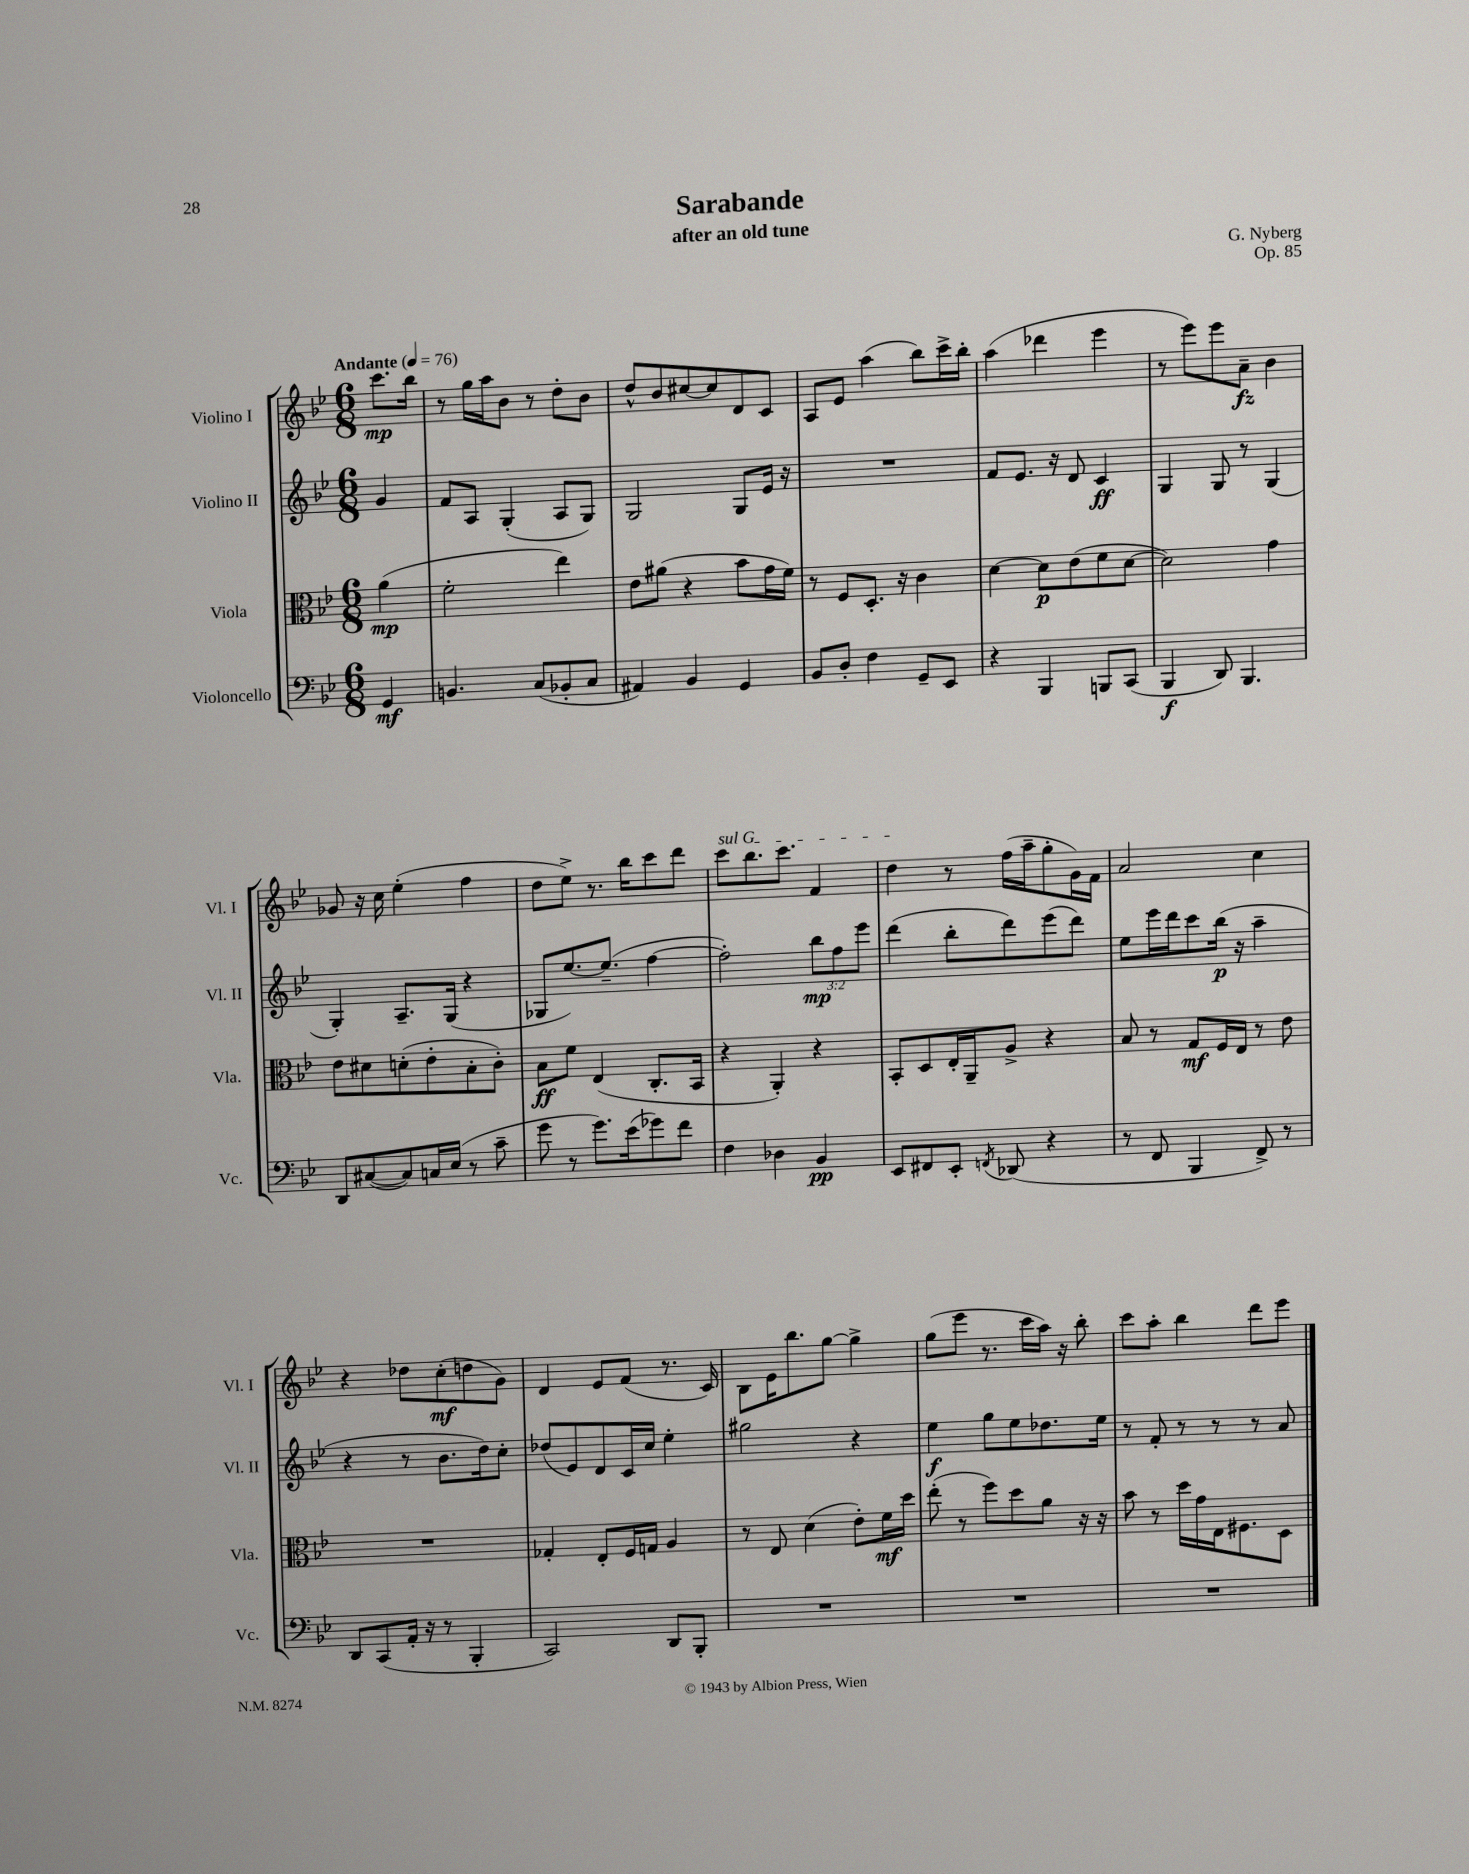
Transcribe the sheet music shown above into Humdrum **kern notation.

**kern	**kern	**kern	**kern
*staff4	*staff3	*staff2	*staff1
*clefF4	*clefC3	*clefG2	*clefG2
*k[b-e-]	*k[b-e-]	*k[b-e-]	*k[b-e-]
*M6/8	*M6/8	*M6/8	*M6/8
*MM76	*MM76	*MM76	*MM76
4GG/	(4a\	4g/	8.ccc\L
.	.	.	16bb-\Jk
=	=	=	=
4.BB/	2f'\	8f/L	8r
.	.	8A/J	16gg\LL
.	.	.	16aa\J
.	.	(4G'/	8b-\J
(8C/L	.	.	8r
8BB-'/	4ee-\)	8A/L	8dd'\L
8C/J	.	8G/J)	8b-\J
=	=	=	=
4AA#/)	8e-\L	2G/	8dd^^/L
.	(8a#\J	.	8b-/
4BB-/	4r	.	[8cc#/
.	.	.	8cc#/]
4GG/	8b-\L	8G/L	8d/
.	16g\L	16e-/Jk	8c/J
.	16f\JJ)	16r	.
=	=	=	=
8BB-/L	8r	2.r	8A/L
8D'/J	8F/L	.	8e-/J
4F\	8.D'/J	.	(4aa\
.	16r	.	.
8GG~/L	4c\	.	8bb-\L)
8EE-/J	.	.	16ccc^\L
.	.	.	16bb-'\JJ
=	=	=	=
4r	[4d\	8f/L	(4aa\
.	.	8.e-/J	.
4BBB-/	8d\]L	.	4ddd-\
.	.	16r	.
.	(8e-\	8d/	.
8BBB/L	8f\	4c/	4eee-\
(8CC/J	[8d\J	.	.
=	=	=	=
4BBB-/	2d\])	4G/	8r
.	.	.	8eee-\L)
8DD/)	.	8G/	8eee-\
4.BBB-/	.	8r	8a~\J
.	4g\	(4G/	4b-\
=	=	=	=
8DD/L	8e-\L	4G'/)	8g-/
([8C#/	8d#\	.	16r
.	.	.	16cc\
8C#/])	(8d'\	8.A~/L	(4ee-'\
16C/L	8e-'\	.	.
(16E-/JJ	.	(16G/Jk	.
8r	8B-'\	4r	4ff\
8c~\	8c'\J)	.	.
=	=	=	=
8g\	8B-\L	8G-/L	8dd\L
8r	8f\J	[8.ee-/)	8ee-^\J)
8.g\L)	(4E-/	.	8.r
.	.	(8.ee-~/]J	.
(16e-\k	.	.	16bb-\LK
8g-\)	8.C'/L	[4ff\	8ccc\
8f\J	.	.	8ddd\J
.	16BB-/Jk	.	.
=	=	=	=
4F\	4r	2ff'\])	8ccc\L
.	.	.	8.bb-\
4D-\	4AA'/)	.	.
.	.	.	8.ccc\J
4BB-/	4r	12bb-\L	4f/
.	.	12ff\	.
.	.	12eee-\J	.
=	=	=	=
8EE-/L	8BB-'/L	(4ddd\	4dd\
8FF#/	8D/	.	.
8EE-'/J	16E-'/L	8bb-'\L	8r
.	16AA~/J	.	.
8qFF/	.	.	.
(8DD-/	8A^/J	8ddd\)	(16ff\LL
.	.	.	16aa~\J
4r	4r	(8eee-\	8gg'\
.	.	8ddd\J)	16g\L)
.	.	.	16f\JJ
=	=	=	=
8r	8B-/	8ee-\L	2a/
8FF/	8r	16eee-\L	.
.	.	16ddd\J	.
4BBB-/	8G/L	8ccc\	.
.	16F/L	(16bb-\Jk	.
.	16E-/JJ	16r	.
8FF^/)	8r	4aa~\	4cc\
8r	8e-\	.	.
=	=	=	=
8DD/L	2.r	4r	4r
(8CC/	.	.	.
16AA'/Jk	.	8r	8dd-\L
16r	.	.	.
8r	.	8.b-\L	(8cc'\
4BBB-'/	.	.	8dd\
.	.	16dd\k)	.
.	.	8cc'\J	8g\J)
=	=	=	=
2CC/)	4G-'/	(8dd-/L	4d/
.	.	8e-/)	.
.	8E-'/L	8d/	8e-/L
.	16F/L	16c/L	(8f/J
.	16G/JJ	16cc/JJ	.
8DD/L	4A/	4ee-'\	8.r
8BBB-'/J	.	.	.
.	.	.	16c/)
=	=	=	=
2.r	8r	2gg#\	8B-\L
.	8E-/	.	16e-\K
.	.	.	8.bb-\
.	(4d\	.	.
.	.	.	[8gg\J
.	8e-'\L)	4r	4gg^\]
.	16f\L	.	.
.	16dd\JJ	.	.
=	=	=	=
2.r	(8ee-'\	4ee-\	(8gg\L
.	8r	.	8eee-\J
.	8ff\L)	8gg\L	8.r
.	8dd\	8ee-\	.
.	.	.	16ccc\LL
.	8a\J	8.dd-\	16aa\JJ)
.	.	.	16r
.	16r	.	8bb-'\
.	16r	16ee-\Jk	.
=	=	=	=
2.r	8b-\	8r	8ccc\L
.	8r	8f'/	8aa'\J
.	16dd\LL	8r	4bb-\
.	16g\	.	.
.	16E-\J	8r	.
.	8.F#\	.	.
.	.	8r	8ddd\L
.	8D\J	8a/	8eee-\J
==	==	==	==
*-	*-	*-	*-
